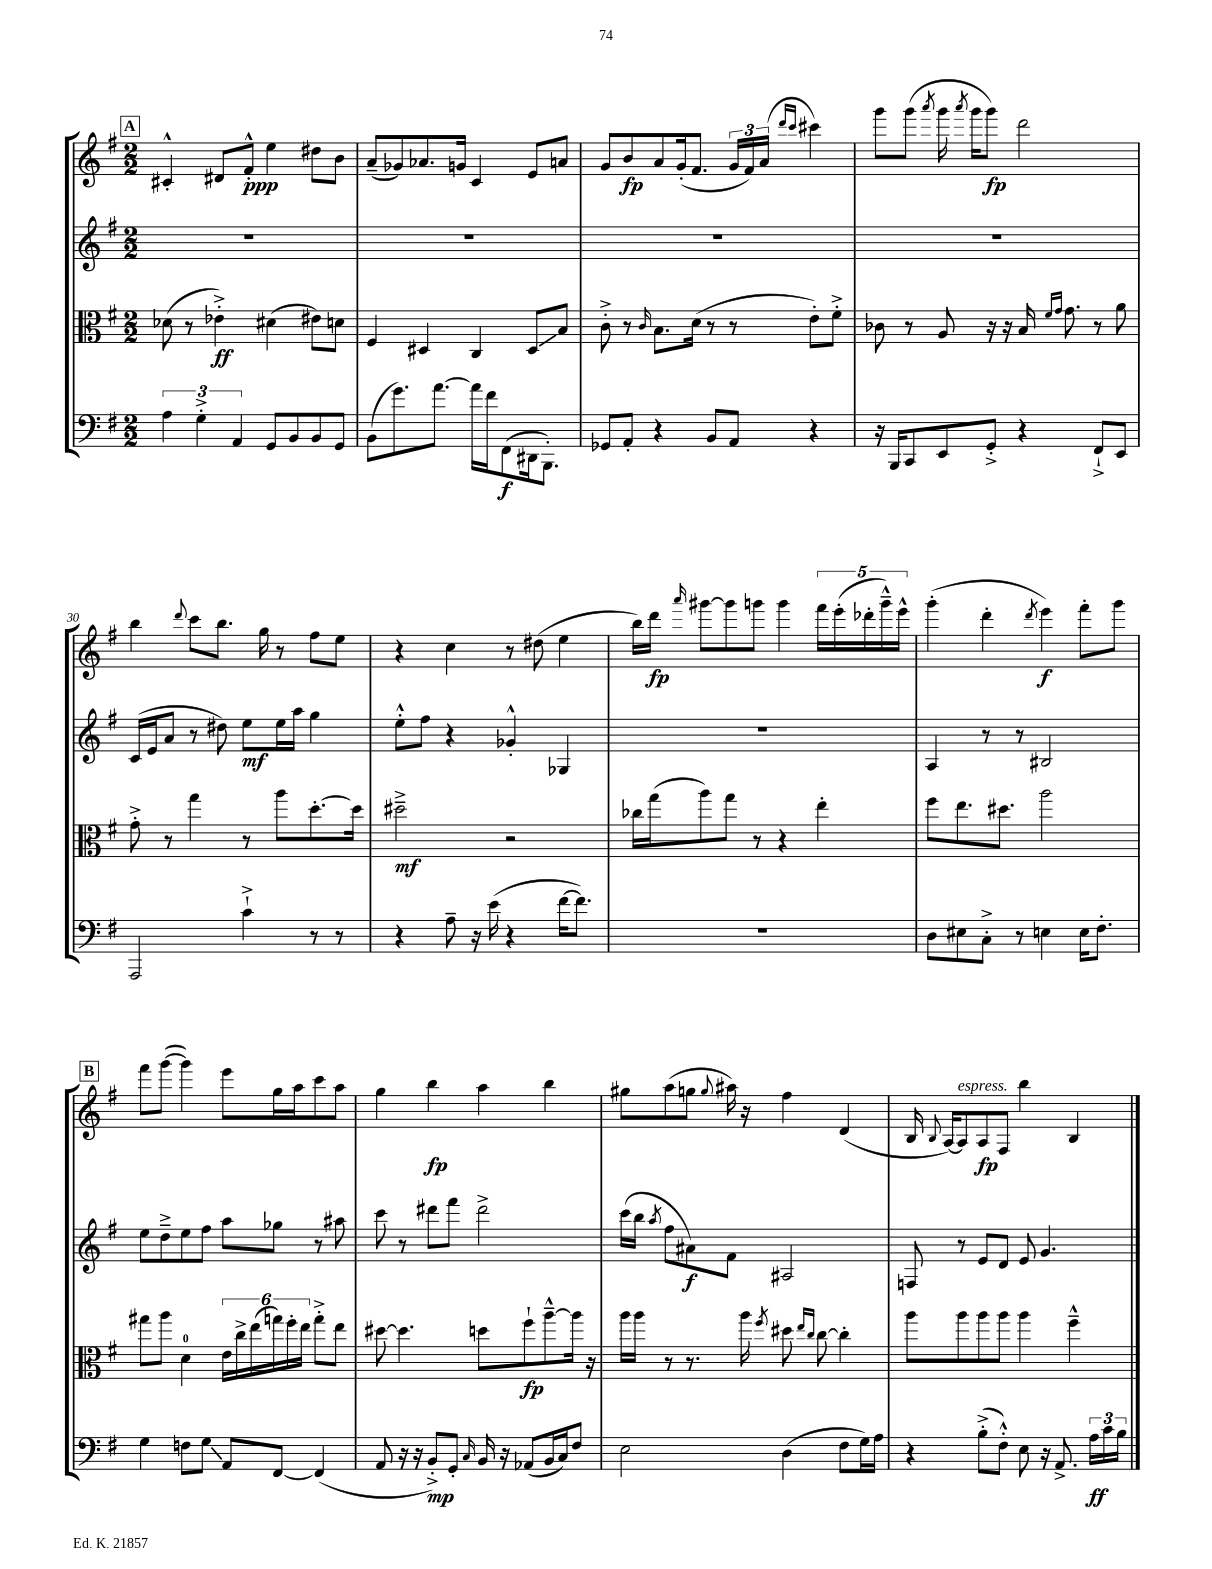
<<
\new StaffGroup <<
\new Staff = "s0" {
    \clef treble \key g \major \numericTimeSignature \time 2/2
    \autoBeamOff \mark \markup { \box "A" } cis'4-.-^ dis'8[ fis'8]-.-^\ppp e''4 dis''8[ b'8] |
    a'8[--( ges'8) aes'8. g'16] c'4 e'8[ a'8] |
    g'8[ b'8\fp a'8 g'16-.( fis'8.] \tuplet 3/2 { g'16[ fis'16) a'16]( } \grace { d'''16[ c'''16] } cis'''4) |
    g'''8[ g'''8]( \acciaccatura { a'''8 } g'''16 \acciaccatura { a'''8 } g'''16[ g'''8]\fp) d'''2 |
    b''4 \appoggiatura { d'''8 } c'''8[ b''8.] g''16 r8 fis''8[ e''8] |
    r4 c''4 r8 dis''8( e''4 |
    b''16[) d'''16]\fp \grace { a'''16 } gis'''8[~ gis'''8 g'''8] g'''4 \tuplet 5/4 { fis'''16[ e'''16-.( des'''16-. g'''16---^) e'''16]-^ } |
    g'''4-.( d'''4-. \acciaccatura { d'''8 } e'''4\f) fis'''8[-. g'''8] |
    \mark \markup { \box "B" } fis'''8[ g'''8]~( g'''4) e'''8[ g''16 a''16 c'''8 a''8] |
    g''4 b''4\fp a''4 b''4 |
    gis''8[ a''8( g''8] \appoggiatura { g''8 } ais''16) r16 fis''4 d'4( |
    b16 \appoggiatura { b8 } a16[~) a8^\markup { \italic "espress." } a8\fp fis8] b''4 b4 \bar "|." |
}
\new Staff = "s1" {
    \clef treble \key g \major \numericTimeSignature \time 2/2
    \autoBeamOff \mark \markup { \box "A" } R1 |
    R1 |
    R1 |
    R1 |
    c'16[( e'16 a'8] r8 dis''8) e''8[\mf e''16 a''16] g''4 |
    e''8[-.-^ fis''8] r4 ges'4-.-^ ges4 |
    R1 |
    a4 r8 r8 bis2 |
    \mark \markup { \box "B" } e''8[ d''8---> e''8 fis''8] a''8[ ges''8] r8 ais''8 |
    c'''8 r8 dis'''8[ fis'''8] dis'''2-> |
    c'''16[( b''16] \acciaccatura { a''8 } fis''8[ ais'8\f) fis'8] ais2 |
    f8 r8 e'8[ d'8] e'8 g'4. \bar "|." |
}
\new Staff = "s2" {
    \clef alto \key g \major \numericTimeSignature \time 2/2
    \autoBeamOff \mark \markup { \box "A" } des'8( r8 ees'4-.->\ff) dis'4( eis'8[) d'8] |
    fis4 dis4 c4 dis8[\glissando b8] |
    c'8-.-> r8 \grace { c'16 } b8.[ d'16]( r8 r8 e'8[-.) fis'8]-.-> |
    ces'8 r8 a8 r16 r16 b16 \grace { fis'16[ g'16] } g'8. r8 a'8 |
    g'8-.-> r8 g''4 r8 a''8[ d''8.~-. d''16] |
    dis''2--->\mf r2 |
    ces''16[ g''16( a''8) g''8] r8 r4 e''4-. |
    fis''8[ e''8. dis''8.] a''2 |
    \mark \markup { \box "B" } gis''8[ a''8] d'4-0 \tuplet 6/4 { e'16[ c''16-> e''16( g''16) fis''16-. e''16] } g''8[-.-> e''8] |
    dis''8~ dis''4. d''8[ fis''8-!\fp a''8~---^ a''16] r16 |
    a''16[ a''16] r8 r8. a''16 \acciaccatura { fis''8 } dis''8 \grace { e''16[ c''16] } c''8~ c''4-. |
    a''8[ a''8 a''8 a''8] a''4 fis''4---^ \bar "|." |
}
\new Staff = "s3" {
    \clef bass \key g \major \numericTimeSignature \time 2/2
    \autoBeamOff \mark \markup { \box "A" } \tuplet 3/2 { a4 g4-.-> a,4 } g,8[ b,8 b,8 g,8] |
    b,8[( g'8.) a'8.]~ a'16[ fis'16 fis,8\f( dis,16 b,,8.]-.) |
    ges,8[ a,8]-. r4 b,8[ a,8] r4 |
    r16 b,,16[ c,8 e,8 g,8]-.-> r4 fis,8[-!-> e,8] |
    a,,2 c'4-!-> r8 r8 |
    r4 a8-- r16 e'16( r4 fis'16[~ fis'8.]) |
    R1 |
    d8[ eis8 c8]-.-> r8 e4 e16[ fis8.]-. |
    \mark \markup { \box "B" } g4 f8[ g8]\glissando a,8[ fis,8]~ fis,4( |
    a,8 r16 r16 b,8[-.->\mp) g,8]-. \grace { c16 } b,16 r16 aes,8[( b,16 c16) fis8] |
    e2 d4( fis8[ g16) a16] |
    r4 b8[-.->( fis8]-.-^) e8 r16 a,8.-> \tuplet 3/2 { a16[\ff c'16 b16] } \bar "|." |
}
>>
>>
\layout { \context { \Score currentBarNumber = #26 } }
